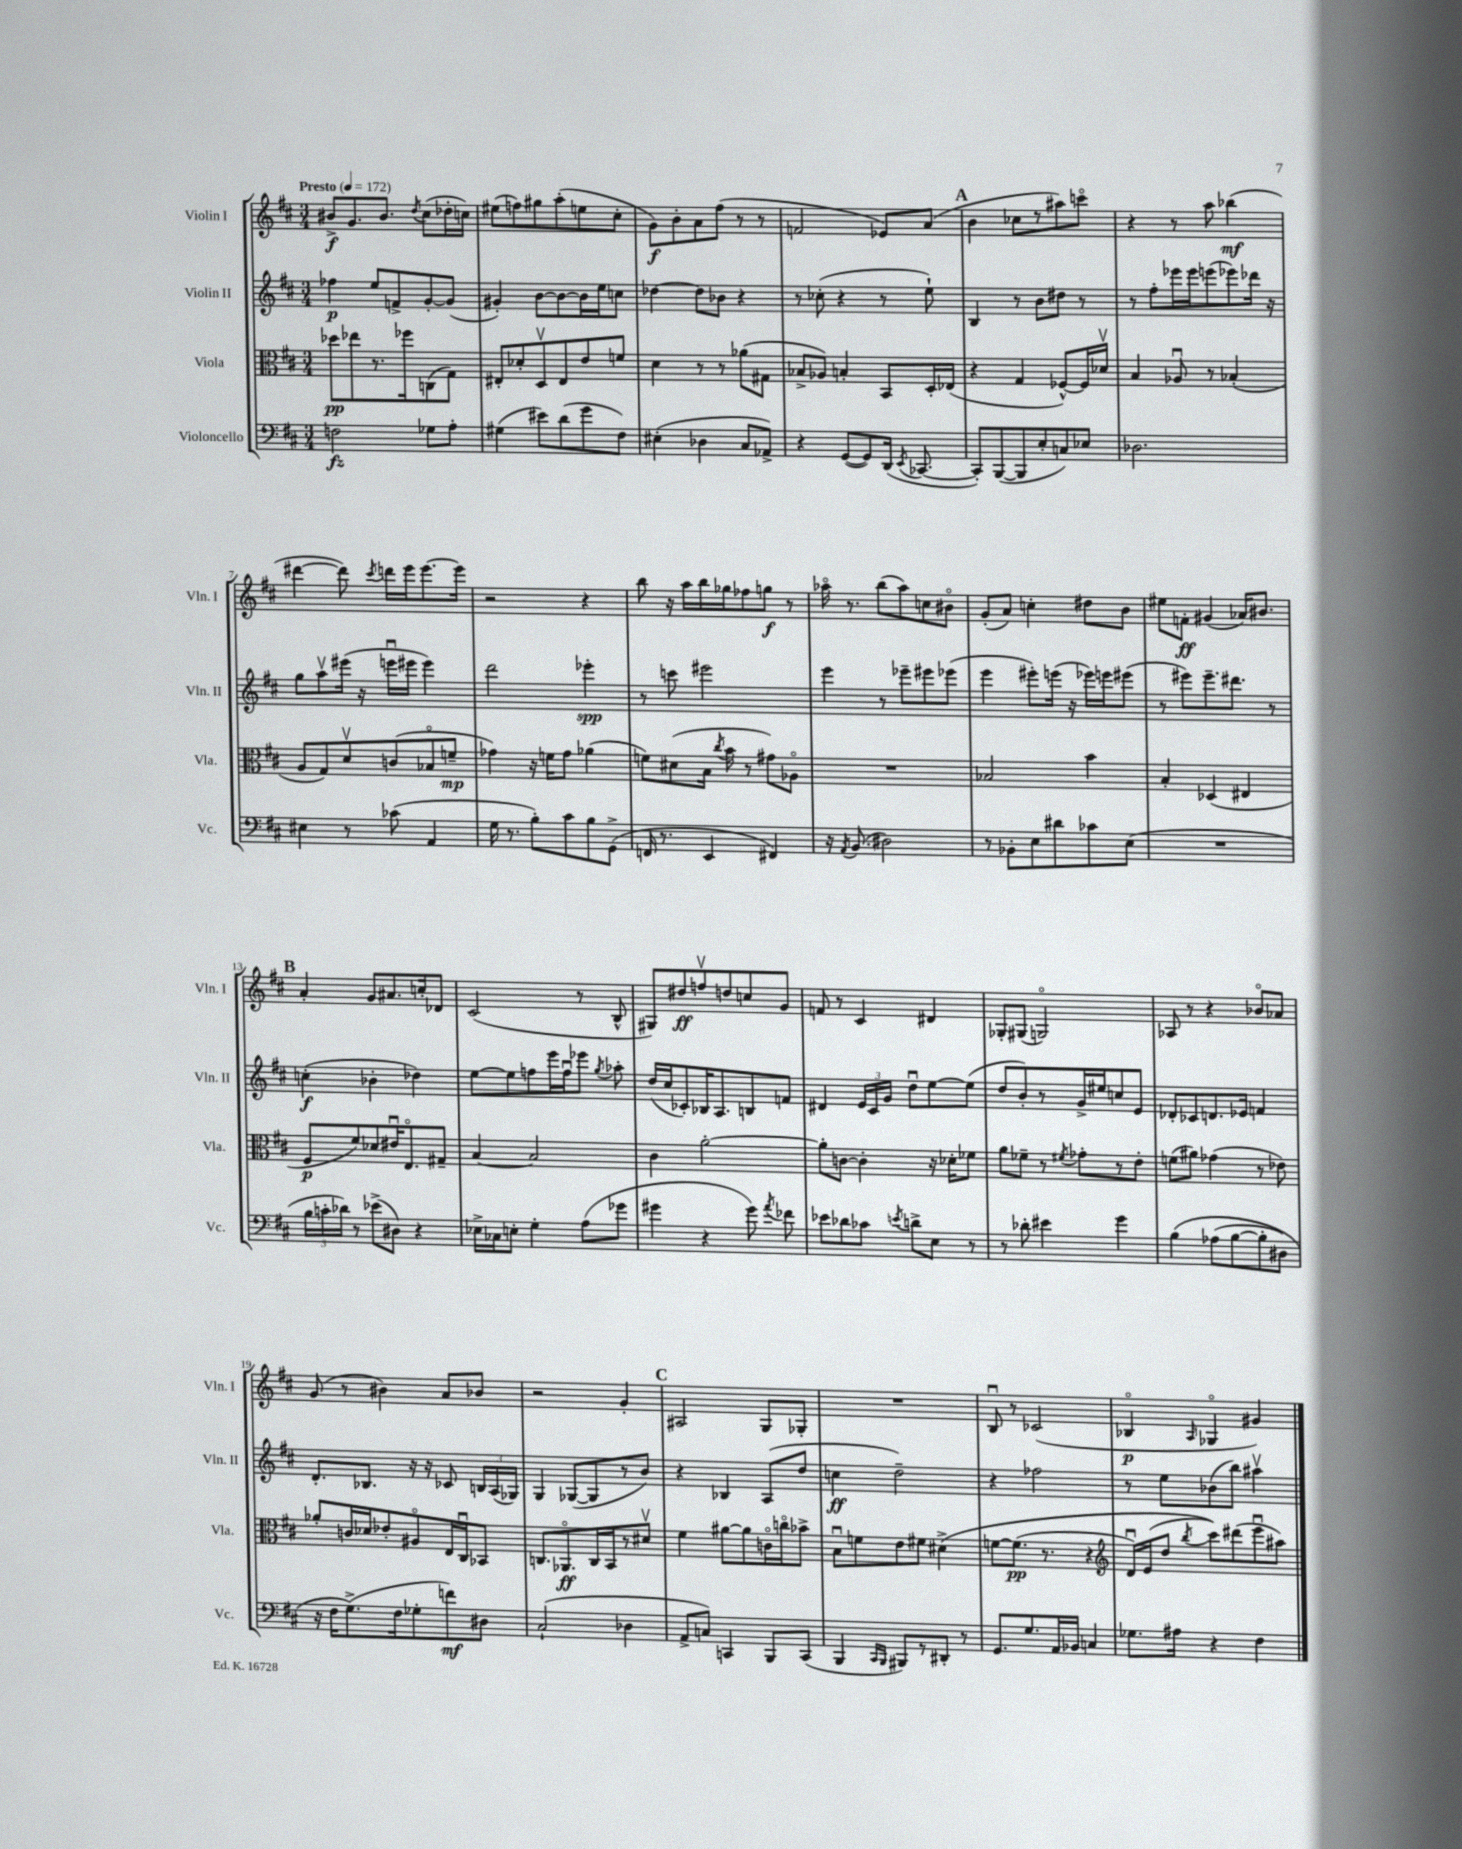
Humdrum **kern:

**kern	**kern	**kern	**kern
*staff4	*staff3	*staff2	*staff1
*clefF4	*clefC3	*clefG2	*clefG2
*k[f#c#]	*k[f#c#]	*k[f#c#]	*k[f#c#]
*M3/4	*M3/4	*M3/4	*M3/4
*MM172	*MM172	*MM172	*MM172
2F\	8dd-\L	4ff-\	8b#^/L
.	8ee-\	.	8.g/
.	8.r	8ee/L	.
.	.	.	8.b#/J
.	.	8f^/	.
.	16ff-\k	.	.
.	.	.	8qdd/
8G-\L	(8C\	[8g'/	(8cc#\L
8A'\J	8G\J)	(8g/]J	16dd-'\L
.	.	.	16cc\JJ)
=	=	=	=
(4G#\	8E#'/L	4g#'/)	(8ee#\L
.	8d-'/	.	8ff\)
8e#\L)	8Dv/	[8b\L	8gg#\
(8d\	8E#/	8b\_	(8aa'\
8g\	8e/	16b\]L	8ee\
.	.	16ee\J	.
8F#\J)	8f/J	8cc\J	8cc#'\J
=	=	=	=
(4E#'\	4d\	[4dd-\	8g\L)
.	.	.	8b'\
4D-\	8r	8dd-\]L	8a\
.	8r	8b-\J	(8ff#\J
8C#/L	(8a-\L	4r	8r
8AA-^/J)	8G#\J	.	8r
=	=	=	=
4r	8B-^/L	8r	2f/
.	8A-/J)	(8cc-'\	.
([8GG/L	4B'/	4r	.
8GG/])	.	.	.
(16DD/Jk	8BB/L	8r	8e-/L)
8qEE/	.	.	.
[8.CC-/	.	.	.
.	16D'/L	8ee`\)	(8a/J
.	(16E-/JJ	.	.
=	=	=	=
8CC-'/]L)	4r	4B/	4b\
([8BBB/	.	.	.
8BBB/]	4G/	8r	8cc-\L
8E'/	.	8b\L	8r
8C/)	[8F-^^/L)	8dd#\J	8aa#\)
8E-/J	16F-/]L	8r	8ccco\J
.	16d-v/JJ	.	.
=	=	=	=
2.D-\	4B/	8r	4r
.	.	8ff#'\L	.
.	8A-u/	16eee-\L	8r
.	.	16eee-\J	.
.	8r	(8eee\	8aa\
.	(4B-'/	8eee-\)	(4bb-\
.	.	16ddd-\Jk	.
.	.	16r	.
=	=	=	=
4E#\	8A/L	8gg\L	[4ddd#\
.	8G/)	8aav\	.
8r	8dv/	(16eee#\Jk	8ddd#\])
.	.	16r	.
.	.	.	8qccc#/
(8c-\	(8c/	16eeeu\LL	16ddd\LL
.	.	16eee#\JJ	16eee\J
4AA/	8B-o/	4eee#\)	[8.eee\
.	8f~/J	.	.
.	.	.	16eee\]Jk
=	=	=	=
16G\	4g-\)	2ddd\	2r
8.r	.	.	.
8B'\L)	16r	.	.
.	16f\LK	.	.
8c#\	8g-\J	.	.
8B\	(4a-\	4eee-'\	4r
(8GG^\J	.	.	.
=	=	=	=
16FF/	8f\L)	8r	8bb\
8.r	.	.	.
.	(8d#\	8ccc\	16r
.	.	.	16aa\LL
4EE/	16B\Jk	2eee#\	16bb\
.	8qcc#/	.	.
.	16b\	.	16gg-\J
.	8r	.	8ff-\
4FF#/)	8g#\L)	.	8gg\J
.	8A-o\J	.	8r
=	=	=	=
16r	2.r	4eee\	16aa-o\
8qAA/	.	.	.
(8.BB/	.	.	8.r
2D#\)	.	8r	(8bb\L
.	.	8eee-~\L	8aa-\)
.	.	8eee#\	8cc\
.	.	(8eee-\J	8b#o\J
=	=	=	=
8r	2B-/	4eee\	(8g'/L
8BB-'\L	.	.	8a/J)
8E\	.	8eee#'\L)	4cc'\
8d#\	.	(16eee\Jk	.
.	.	16r	.
8c-\	4b\	16eee-\LL)	8dd#\L
.	.	16eee\J	.
(8E\J	.	(8eee#\J	8b\J
=	=	=	=
2.r	4B'/	8r	8ee#\L
.	.	8eee#\L)	8f'\J
.	(4D-/	8.eee#~\	(4g#/
.	.	8.ddd#\J	.
.	4E#/	.	16a-/LK)
.	.	.	8.b#/J
.	.	8r	.
=	=	=	=
24B\LL	8F#/L	(4cc'\	4a'/
24c'\	.	.	.
24d-\JJ)	.	.	.
8r	8f#/)	.	.
(8e-^\L	8d-/	4b-'\	8g/L
8D#\J)	16e#u/K	.	8.a#/
.	8.Eo/	.	.
4r	.	4dd-\)	.
.	.	.	16cc'/k
.	8G#~/J	.	8d-/J
=	=	=	=
16E-^\LL	[4B/	[8ee\L	(2c#/
16C-\J	.	.	.
8E'\J	.	8ee\]	.
4G'\	2B/]	8ff\	.
.	.	16eee\L	.
.	.	16ffu\J	.
(8A\L	.	8eee-\J	8r
.	.	8qgg/	.
8g-\J	.	8aa-'\	8B^^/
=	=	=	=
4g#\	4c#\	(16dd/LL	8G#/L)
.	.	16cc#/J	.
.	.	8c-'/)	8dd#/
4r	[2a'\	16B-/K	8ffv/
.	.	8.A/	.
.	.	.	8dd/
8g#\)	.	8B/	8cc/
8qa/	.	.	.
8f-\	.	8f/J	8g/J
=	=	=	=
8e-\L	8a'\]L	4d#/	8f/
8d-\	[8c\J	.	8r
8c-\J	4c'\]	24e/LL	4c#/
.	.	24c#/	.
.	.	24g/JJ	.
8qe/	.	.	.
8d^\L	.	8ddu\L	.
8E\J	16r	[8ee\	4d#/
.	16d-'\LK	.	.
8r	8f-\J	(8ee\]J	.
=	=	=	=
8r	8a\L	8dd/L	8G-'/L
8d-'\	8f-~\J	8b'/)	(8G#/J
4e#\	8r	8r	2Go/)
.	8qf#/	.	.
.	8g-'\L	16g^/L	.
.	.	16ee#/J	.
4g\	8r	8cc/	.
.	8e'\J	8e/J	.
=	=	=	=
&(4B\	(8f\L	8d-'/L	8A-/
.	8a#\J)	8c-/	8r
(8A-\L	(4g-\	8.d/	4r
[8B\	.	.	.
.	.	16e-/Jk	.
8B'\]	8r	4f/	8b-o/L
8D#\J)	8e-\)	.	8a-/J
=	=	=	=
16r	8a-'/L	8.d'/L	(8g/
16F#\LK	.	.	.
(8.G^\&)	16c/L	.	8r
.	16d-/J	8.B-/J	.
.	8e-'/	.	4b#\)
16F#\k	.	.	.
8G-'\	8A#o/	16r	.
.	.	16r	.
8f\)	16E/L	8c-/	8a/L
.	16C#u/J	.	.
8D#\J	8BB-/J	24B/LL	8b-/J
.	.	(24A/	.
.	.	24G-/JJ)	.
=	=	=	=
(2C#`/	8.C/L	4G/	2r
.	8.AA-o/	.	.
.	.	([8G-/L	.
.	16C/L	8G-/]	.
.	16BB/J	.	.
4D-\	8r	8r	4g'/
.	8d#v/J	8b/J)	.
=	=	=	=
8AA^/L	4f#\	4r	2A#/
8C/J)	.	.	.
4CC/	[8a#\L	4B-/	.
.	8a#\]	.	.
8BBB/L	16co\L	(8A/L	8G/L
.	16cco\J	.	.
(8CC/J	8b-^\J	8dd/J	8G-'/J
=	=	=	=
4BBB/	8Bu\L	4cc\	2.r
.	8f\	.	.
16qqCC#/LL	.	.	.
16qqBBB/JJ	.	.	.
8BBB#/L)	8e\	2dd~\)	.
8r	8f#\J	.	.
8DD#'/J	&(4d#^\	.	.
8r	.	.	.
=	=	=	=
8.GG/L	[8f\L	4r	8Bu/
.	(8.f\]J	.	8r
8.G/	.	.	.
.	.	2ff-\	(2c-/
.	8.r	.	.
16AA/L	.	.	.
16BB-/JJ	.	.	.
4C/	4r	.	.
=	=	=	=
*	*clefG2	*	*
8.G-\L	16du/LL)	8r	4B-o/
.	(16e/J	.	.
.	8dd/J	8ee\L	.
16A#\Jk	.	.	.
.	8qbb/	.	16qqA/
4r	8ccc#\L)&)	(8b-\	4G-o/
.	(8ddd#\	8bb\J)	.
4F#\	8eeeu\	4aa#v\	4g#/)
.	8aa#\J)	.	.
==	==	==	==
*-	*-	*-	*-
